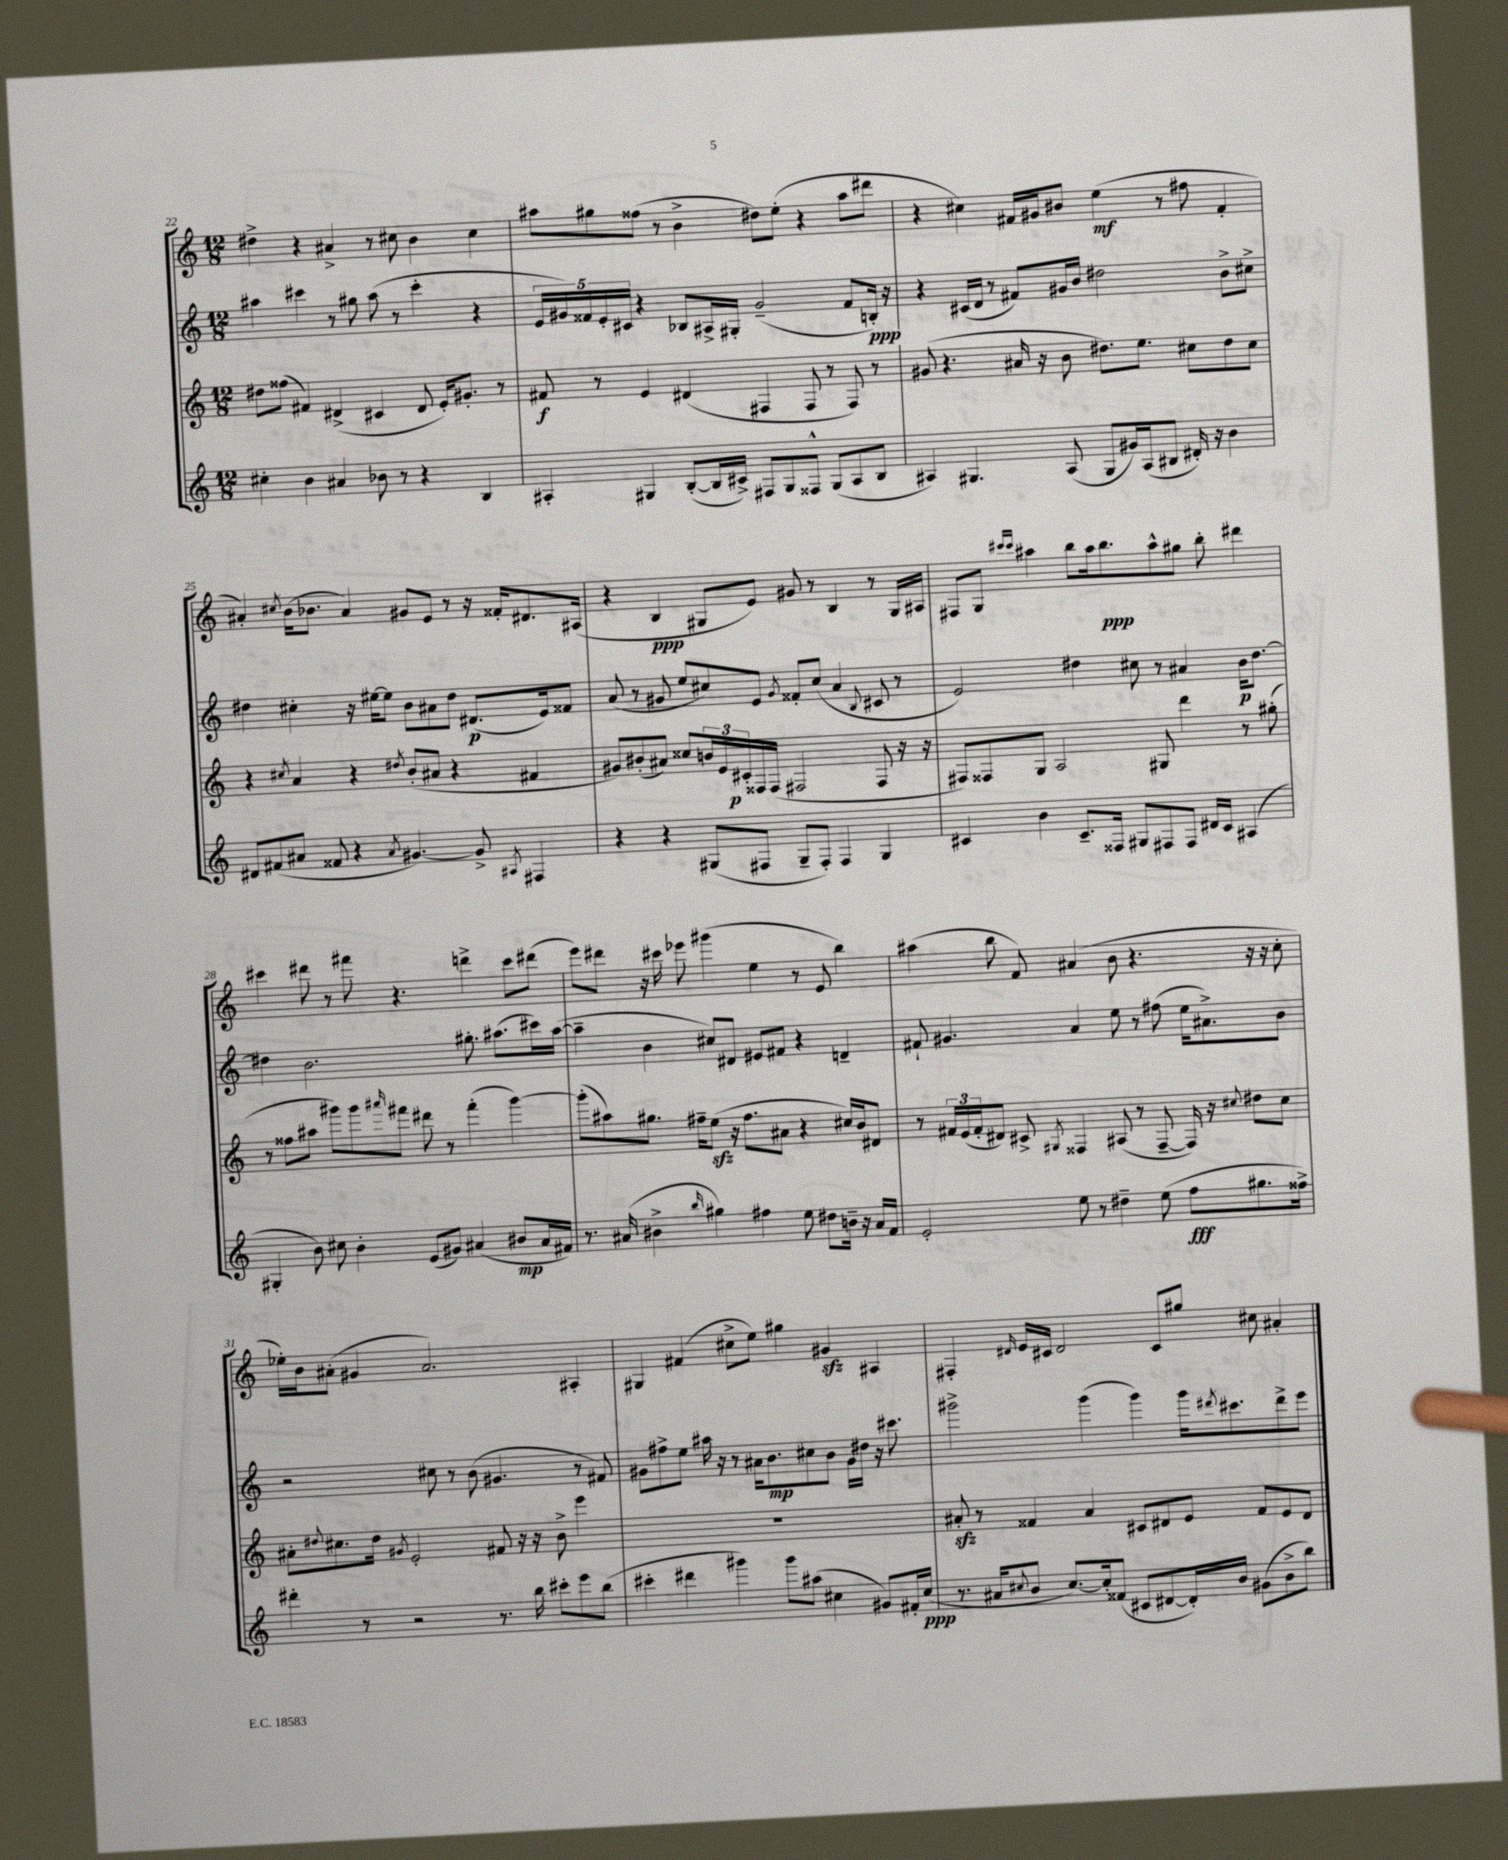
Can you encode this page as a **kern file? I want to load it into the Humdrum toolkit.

**kern	**dynam	**kern	**dynam	**kern	**dynam	**kern	**dynam
*part4	*part4	*part3	*part3	*part2	*part2	*part1	*part1
*staff4	*staff4	*staff3	*staff3	*staff2	*staff2	*staff1	*staff1
*clefG2	*	*clefG2	*	*clefG2	*	*clefG2	*
*k[]	*	*k[]	*	*k[]	*	*k[]	*
*M12/8	*	*M12/8	*	*M12/8	*	*M12/8	*
=22	=22	=22	=22	=22	=22	=22	=22
4cc#X'\	.	8dd#X\L	.	4aa#X\	.	4dd#X^\	.
.	.	(8ff##X\J	.	.	.	.	.
4b\	.	4f#X/)	.	4ccc#X\	.	4r	.
4a#X/	.	(4d#X^/	.	8r	.	4a#X^/	.
.	.	.	.	8gg#X\	.	.	.
8b-X\	.	4c#X/	.	(8aa#\	.	8r	.
8r	.	.	.	8r	.	8cc#X\	.
4r	.	8d#/	.	4ccc#'\	.	4b\	.
.	.	16e'/KL)	.	.	.	.	.
.	.	8.g#X'/J	.	.	.	.	.
4B/	.	.	.	4r	.	4cc#\	.
.	.	8r	.	.	.	.	.
=23	=23	=23	=23	=23	=23	=23	=23
4A#X'/	.	8f#X/	f	20e/LL	.	8aa#X\L	.
.	.	.	.	20g#X/)	.	.	.
.	.	.	.	20f##X/	.	.	.
.	.	8r	.	.	.	8gg#X\	.
.	.	.	.	20e'/	.	.	.
.	.	.	.	20c#X/JJ	.	.	.
4G#X/	.	4e/	.	4r	.	(8ff##X\J	.
.	.	.	.	.	.	8r	.
([8B'/L	.	(4d#X/	.	8B-X/L	.	4b^\	.
16B/L]	.	.	.	16A#X^/L	.	.	.
16c#X^/JJ)	.	.	.	16G#X'/JJ	.	.	.
8F#X/L	.	4F#X/	.	(2g#~/	.	8dd#X\L)	.
8G#/	.	.	.	.	.	(8ee'\J	.
8F##X^^/J	.	8F#/	.	.	.	4r	.
(8G#/L	.	8r	.	.	.	.	.
8A#/	.	8F#/)	.	8f##/L	.	8aa#\L	.
8B/J	.	8r	.	16Bn'/Jk)	ppp	8ddd#X\J	.
.	.	.	.	16r	.	.	.
=24	=24	=24	=24	=24	=24	=24	=24
4A#X/)	.	(8g#X/	.	4r	.	4r	.
.	.	4.r	.	.	.	.	.
4.G#X/	.	.	.	(16c#X/LL	.	4cc#X\)	.
.	.	.	.	16d/JJ	.	.	.
.	.	.	.	8r	.	.	.
.	.	16a#X/	.	8f#X/L)	.	16f#X/LL	.
.	.	16r	.	.	.	16g#X/J	.
(8A#/	.	8b\	.	16g#X/L	.	8b#X/J	.
.	.	.	.	16b/JJ	.	.	.
8G#/L	.	8.dd#X\L)	.	2dd#X\	.	(4ee\	mf
16g#X/L)	.	.	.	.	.	.	.
(16A#/J	.	8.ee\J	.	.	.	.	.
8B#X/J	.	.	.	.	.	8r	.
16d#X'/)	.	8cc#X\L	.	.	.	8ff#X\	.
16r	.	.	.	.	.	.	.
4b\	.	8dd#\	.	8b^\L	.	4f#'/	.
.	.	8cc#\J	.	8cc#X^\J	.	.	.
!!LO:LB:g=z
=25	=25	=25	=25	=25	=25	=25	=25
8d#X/L	.	4r	.	4dd#X\	.	4a#X'/)	.
(8f#X/	.	.	.	.	.	.	.
.	.	8qcc#X/	.	.	.	8qcc#X/	.
8a#X/J	.	4a/	.	4cc#X'\	.	(16b\KL	.
.	.	.	.	.	.	8.b-X\J	.
8f##X/	.	.	.	.	.	.	.
4r	.	4r	.	16r	.	4a#/)	.
.	.	.	.	[16ee#X\KL	.	.	.
.	.	.	.	8ee#\J]	.	.	.
8qa#/	.	8qdd#X/	.	.	.	.	.
[4.g#X/)	.	(8b'/L	.	8b\L	.	8g#X/L	.
.	.	8a#X/J	.	8a#X\	.	8e/J	.
.	.	4r	.	8dd#\J	.	8r	.
8g#^/]	.	.	.	(8.d#X/L	p	16r	.
.	.	.	.	.	.	16f##X'/KL	.
8qA#X/	.	.	.	.	.	.	.
4F#X/	.	4f#X/	.	.	.	8.d#X/	.
.	.	.	.	16e/k)	.	.	.
.	.	.	.	8f##X/J	.	.	.
.	.	.	.	.	.	(16A#X/Jk	.
=26	=26	=26	=26	=26	=26	=26	=26
4r	.	8g#X/L)	.	(8a/	.	4r	.
.	.	(8b#X'/	.	8r	.	.	.
4r	.	8a#X/J)	.	8g#X/	.	4B/	ppp
.	.	8cc##X/L	.	8ee/L	.	.	.
(8G#X/L	.	24bn/L	.	8cc#X/)	.	8G#X/L	.
.	.	24e/	.	.	.	.	.
.	.	24c#X'/	p	.	.	.	.
8F#X/J	.	16F##X/	.	8e/J	.	8e/J)	.
.	.	(16F##/JJ	.	.	.	.	.
.	.	.	.	8qg#/	.	.	.
8G#~/L	.	2F#X/	.	8f##X'/L	.	8g#X/	.
8F#'/J)	.	.	.	(8cc#/J	.	8r	.
4F#/	.	.	.	4a/	.	4B/	.
.	.	.	.	8qqB/	.	.	.
4G#/	.	8F#/	.	8c#X/	.	8r	.
.	.	16r	.	8r	.	16G#/LL	.
.	.	16r	.	.	.	16A#X/JJ	.
=27	=27	=27	=27	=27	=27	=27	=27
4c#X/	.	8F#X/L)	.	2e/)	.	8F#X/L	.
.	.	8F##X/	.	.	.	8G/J	.
.	.	.	.	.	.	16qqccc#X/LL	.
.	.	.	.	.	.	16qqccc#/JJ	.
4b\	.	8G/J	.	.	.	4aa#X\	.
.	.	2A/	.	.	.	.	.
8.c#~/L	.	.	.	4dd#X\	.	8bb\L	.
.	.	.	.	.	.	16aa#\k	.
16F##X/Jk	.	.	.	.	.	8.bb\	ppp
8G#X/L	.	.	.	8cc#X\	.	.	.
8F#X/	.	8G#X/	.	8r	.	8aa#^^\	.
8F#/J	.	4ddd\	.	4a#X/	.	8gg#X\J	.
16d#X/LL	.	.	.	.	.	8bb'\	.
16c#/JJ	.	.	.	.	.	.	.
(4A#X/	.	8r	.	16b\KL	p	4ddd#X\	.
.	.	.	.	[8.dd#\J	.	.	.
.	.	(8gg#X'\	.	.	.	.	.
!!LO:LB:g=z
=28	=28	=28	=28	=28	=28	=28	=28
4G#X'/	.	8r	.	4dd#X\]	.	4ccc#X\	.
.	.	8ff##X\L	.	.	.	.	.
8b\)	.	8aa#X\J	.	2.b\	.	8ddd#X\	.
8cc#X\	.	8ggg#X\L)	.	.	.	8r	.
4b'\	.	8ggg#\	.	.	.	8fff#X\	.
.	.	16qqaaa#X/	.	.	.	.	.
.	.	8fff#X\J	.	.	.	4.r	.
(8e/L	.	8ddd#X\	.	.	.	.	.
8g#X/J)	.	8r	.	.	.	.	.
(4a#X/	.	(4fff#'\	.	8.gg#X'\	.	4dddn^\	.
.	.	.	.	(8.aa#X\L	.	.	.
8b#X/L	mp	[4ggg#\)	.	.	.	8ccc#\L	.
16a#/L	.	.	.	16ccc#X\L)	.	(8ddd#X\J	.
16f#X/JJ)	.	.	.	([16aa#\JJ	.	.	.
=29	=29	=29	=29	=29	=29	=29	=29
8.r	.	(8ggg#'\L]	.	4aa#~\]	.	8eee\L)	.
.	.	8aa#X\)	.	.	.	8ddd#X\J	.
(16a#X/	.	.	.	.	.	.	.
4b#X^\	.	8.gg#X\J	.	4b\	.	16r	.
.	.	.	.	.	.	16ccc#X\	.
.	.	.	.	.	.	8eee-X\	.
.	.	16ff#X~\KL	.	.	.	.	.
16qqbb/	.	.	.	.	.	.	.
4gg#X\)	.	(8eezz\J	.	8cc#X/L)	.	(4ggg#X\	.
.	.	16r	.	8d#X/J	.	.	.
.	.	8.ff#\L	.	.	.	.	.
4ff#X\	.	.	.	8e#X/L	.	4ee\	.
.	.	8a#X\J	.	8f#X/J	.	.	.
8ee\	.	4r	.	4r	.	8r	.
8dd#X\L	.	.	.	.	.	8e/	.
16bn~\Jk	.	16cc#X/LL)	.	4dn~/	.	4bb\)	.
16r	.	16b/J	.	.	.	.	.
16a#/LL	.	8d#X/J	.	.	.	.	.
16f/JJ	.	.	.	.	.	.	.
=30	=30	=30	=30	=30	=30	=30	=30
2e'/	.	8r	.	8f#X`/	.	(4aa#X\	.
.	.	24f#X/LL	.	4.g#X/	.	.	.
.	.	(24e/	.	.	.	.	.
.	.	24f#'/J	.	.	.	.	.
.	.	8d#X/J)	.	.	.	8bb\	.
.	.	8c#X^/	.	.	.	8f/)	.
.	.	8qG#X/	.	.	.	.	.
8ee\	.	4F##X/	.	4a/	.	(4a#X/	.
8r	.	.	.	.	.	.	.
4dd#X~\	.	(8A#X/	.	8ee\	.	8b\	.
.	.	8r	.	8r	.	4.r	.
(8ee\	.	[8F##~/	.	(8ff#X\	.	.	.
8ff\L	fff	16F##/])	.	16ee\KL	.	.	.
.	.	16r	.	8.a#X^\)	.	.	.
.	.	8qqcc#X/	.	.	.	.	.
8.gg#X\	.	8dd#X\L	.	.	.	16r	.
.	.	.	.	.	.	16r	.
.	.	8cc#\J	.	8b\J	.	8cc'\	.
16ff##X^\Jk)	.	.	.	.	.	.	.
!!LO:LB:g=z
=31	=31	=31	=31	=31	=31	=31	=31
4ddd#X'\	.	8a#X'\L	.	2r	.	16ee-X'\LL)	.
.	.	.	.	.	.	16b\J	.
.	.	8qqdd#X/	.	.	.	.	.
.	.	8.cc#X\	.	.	.	(8a#X'\J	.
8r	.	.	.	.	.	4g#X/	.
.	.	16dd#\Jk	.	.	.	.	.
.	.	8qg#X/	.	.	.	.	.
2r	.	2e'/	.	.	.	.	.
.	.	.	.	8cc#X\	.	2.a#/)	.
.	.	.	.	8r	.	.	.
.	.	.	.	(8b\	.	.	.
8.r	.	8f#X/	.	4.g#X/	.	.	.
.	.	16r	.	.	.	.	.
16bb\	.	16r	.	.	.	.	.
8ccc#X'\L	.	8b^\	.	.	.	.	.
8eee\	.	4eee\	.	8r	.	4A#X'/	.
(8bb\J	.	.	.	8f#X/)	.	.	.
=32	=32	=32	=32	=32	=32	=32	=32
4ccc#X'\	.	1.r	.	8g#X\L	.	4G#X/	.
.	.	.	.	8ff#X^\	.	.	.
4ddd#X\	.	.	.	8ee\J	.	(4f#X/	.
.	.	.	.	16aa#X\	.	.	.
.	.	.	.	16r	.	.	.
4ggg#X\)	.	.	.	8r	.	8cc#X^\L	.
.	.	.	.	16a#X\KL	.	8ee\J)	.
.	.	.	.	8.b\	mp	.	.
8ggg#\L	.	.	.	.	.	4gg#X\	.
(8aa#X\J	.	.	.	8cc#X\	.	.	.
4cc#X\	.	.	.	8b\J	.	4g#Xzz/	.
.	.	.	.	16g#\LL	.	.	.
.	.	.	.	16dd#X\JJ	.	.	.
8g#X/L)	.	.	.	16r	.	4A#X/	.
.	.	.	.	8.ccc#X\	.	.	.
16f#X'/L	.	.	.	.	.	.	.
(16cc#/JJ	ppp	.	.	.	.	.	.
=33	=33	=33	=33	=33	=33	=33	=33
8.r	.	8a#Xzz'/	.	2ggg#X^\	.	4F#X'/	.
.	.	8r	.	.	.	.	.
16a#X/KL	.	.	.	.	.	.	.
8qqcc#X/	.	.	.	.	.	16qqd#X/	.
8b/J	.	4f##X/	.	.	.	16e/LL	.
.	.	.	.	.	.	16c#X/JJ	.
[8.cc#/L)	.	.	.	.	.	2d#/	.
.	.	4a#/	.	(4ggg#\	.	.	.
16cc#'/k]	.	.	.	.	.	.	.
(8f##X/J	.	.	.	.	.	.	.
8c#X/L	.	8c#X/L	.	4ggg#\)	.	.	.
[8d#X/	.	8d#X/	.	.	.	8c#/L	.
16d#'/L])	.	8e/J	.	16ggg#\KL	.	8gg#X/J	.
.	.	.	.	8qddd#X/	.	.	.
16b/JJ	.	.	.	8.ccc#X\	.	.	.
(8g#X\L	.	8f##/L	.	.	.	8cc#X\	.
8b^\	.	8e/	.	8ddd#^\	.	4a#X'/	.
8bb\J)	.	8d#/J	.	8eee\J	.	.	.
==	==	==	==	==	==	==	==
*-	*-	*-	*-	*-	*-	*-	*-
